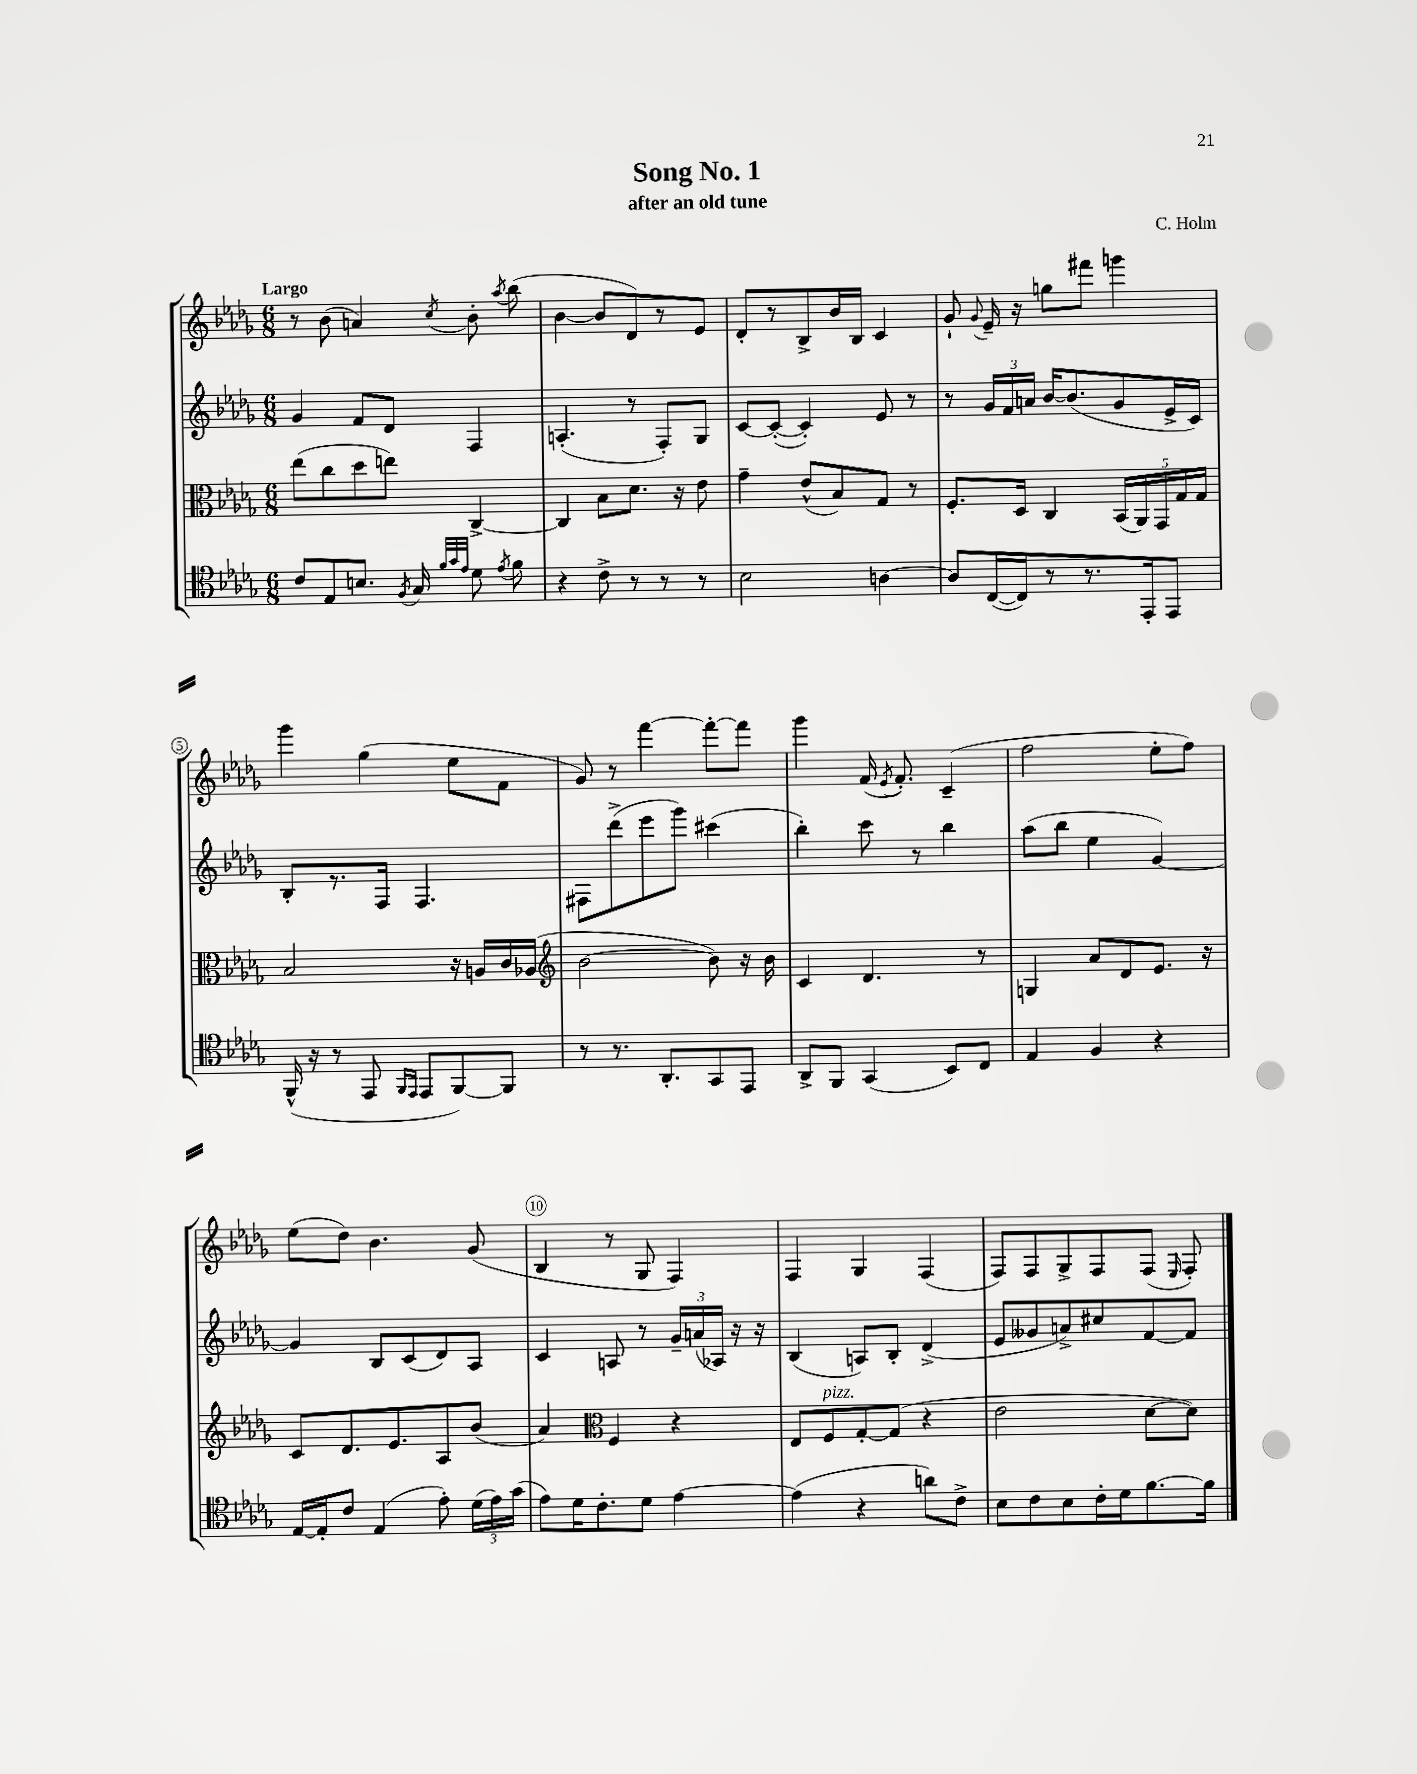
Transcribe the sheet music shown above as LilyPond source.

\header { title = "Song No. 1" composer = "C. Holm" subtitle = "after an old tune" }
<<
\new StaffGroup <<
\new Staff = "s0" {
    \clef treble \key des \major \numericTimeSignature \time 6/8 \tempo "Largo"
    \autoBeamOff r8 bes'8( a'4) \acciaccatura { c''8 } bes'8-. \acciaccatura { aes''8 } bes''8( |
    bes'4~ bes'8[ des'8) r8 ees'8] |
    des'8[-. r8 bes8-> bes'16 bes16] c'4 |
    ges'8-! \appoggiatura { ges'8 } ees'16-- r16 g''8[ fis'''8] g'''4 |
    ges'''4 ges''4( ees''8[ f'8] |
    ges'8) r8 f'''4~ f'''8[~-. f'''8] |
    ges'''4 f'16( \acciaccatura { ees'8 } f'8.-.) c'4--( |
    f''2 ees''8[-. f''8]) |
    ees''8[( des''8]) bes'4. ges'8( |
    bes4 r8 ges8 f4) |
    f4 ges4 f4( |
    f8[) f8 ges8-> f8 f8]( \grace { ees16 } f8-.) \bar "|." |
}
\new Staff = "s1" {
    \clef treble \key des \major \numericTimeSignature \time 6/8
    \autoBeamOff ges'4 f'8[ des'8] f4 |
    a4.-.( r8 f8[-.) ges8] |
    c'8[~ c'8]~-.( c'4-.) ees'8 r8 |
    r8 \tuplet 3/2 { ges'16[ f'16 a'16] } bes'16[~ bes'8.( ges'8 ees'16-> c'16]) |
    bes8[-. r8. f16] f4. |
    fis8[ des'''8->( ees'''8 ges'''8]) cis'''4( |
    bes''4-.) c'''8 r8 bes''4 |
    aes''8[( bes''8] ees''4 ges'4~) |
    ges'4 bes8[ c'8( des'8) aes8] |
    c'4 a8 r8 \tuplet 3/2 { ges'16[-- a'16( aes16]) } r16 r16 |
    bes4( a8[) bes8]-. des'4->( |
    ees'8[ geses'8 a'8->) cis''8 f'8~ f'8] \bar "|." |
}
\new Staff = "s2" {
    \clef alto \key des \major \numericTimeSignature \time 6/8
    \autoBeamOff ees''8[( c''8 des''8 e''8]) c4~-> |
    c4 bes8[ des'8.] r16 ees'8 |
    ges'4-- ees'8[-^( bes8) ges8] r8 |
    f8.[-. des16] c4 \tuplet 5/4 { bes,16[( aes,16) ges,16 ges16 ges16] } |
    bes2 r16 a16[ c'16 aes16]( |
    \clef treble bes'2~ bes'8) r16 bes'16 |
    c'4 des'4. r8 |
    g4 aes'8[ des'8 ees'8.] r16 |
    c'8[ des'8. ees'8. aes8 bes'8]( |
    aes'4) \clef alto f4 r4 |
    ees8[ f8^\markup { \italic "pizz." } ges8~-. ges8]( r4 |
    ees'2 des'8[~ des'8]) \bar "|." |
}
\new Staff = "s3" {
    \clef tenor \key des \major \numericTimeSignature \time 6/8
    \autoBeamOff c'8[ ees8 b8.] \acciaccatura { f8 } ges16 \grace { f'32[ ges'32 ees'32] } des'8 \acciaccatura { ees'8 } f'8 |
    r4 c'8-> r8 r8 r8 |
    bes2 a4~ |
    a8[ c16~( c16) r8 r8. ees,16-. ees,8] |
    f,16-^( r16 r8 ees,8 \grace { f,16[ ees,16] } ees,8[ f,8~) f,8] |
    r8 r8. aes,8.[-. ges,8 ees,8] |
    aes,8[-> f,8] ges,4( bes,8[) c8] |
    ees4 f4 r4 |
    ees16[~ ees16-. c'8] ees4( ees'8-.) \tuplet 3/2 { des'16[( ees'16) ges'16]( } |
    ees'8[) des'16 c'8.-. des'8] ees'4~ |
    ees'4( r4 a'8[) c'8]-> |
    bes8[ c'8 bes8 c'16-. des'16 f'8.~ f'16] \bar "|." |
}
>>
>>
\layout { \context { \Score \override BarNumber.break-visibility = ##(#f #t #t) barNumberVisibility = #(every-nth-bar-number-visible 5) \override BarNumber.stencil = #(make-stencil-circler 0.1 0.3 ly:text-interface::print) } }
